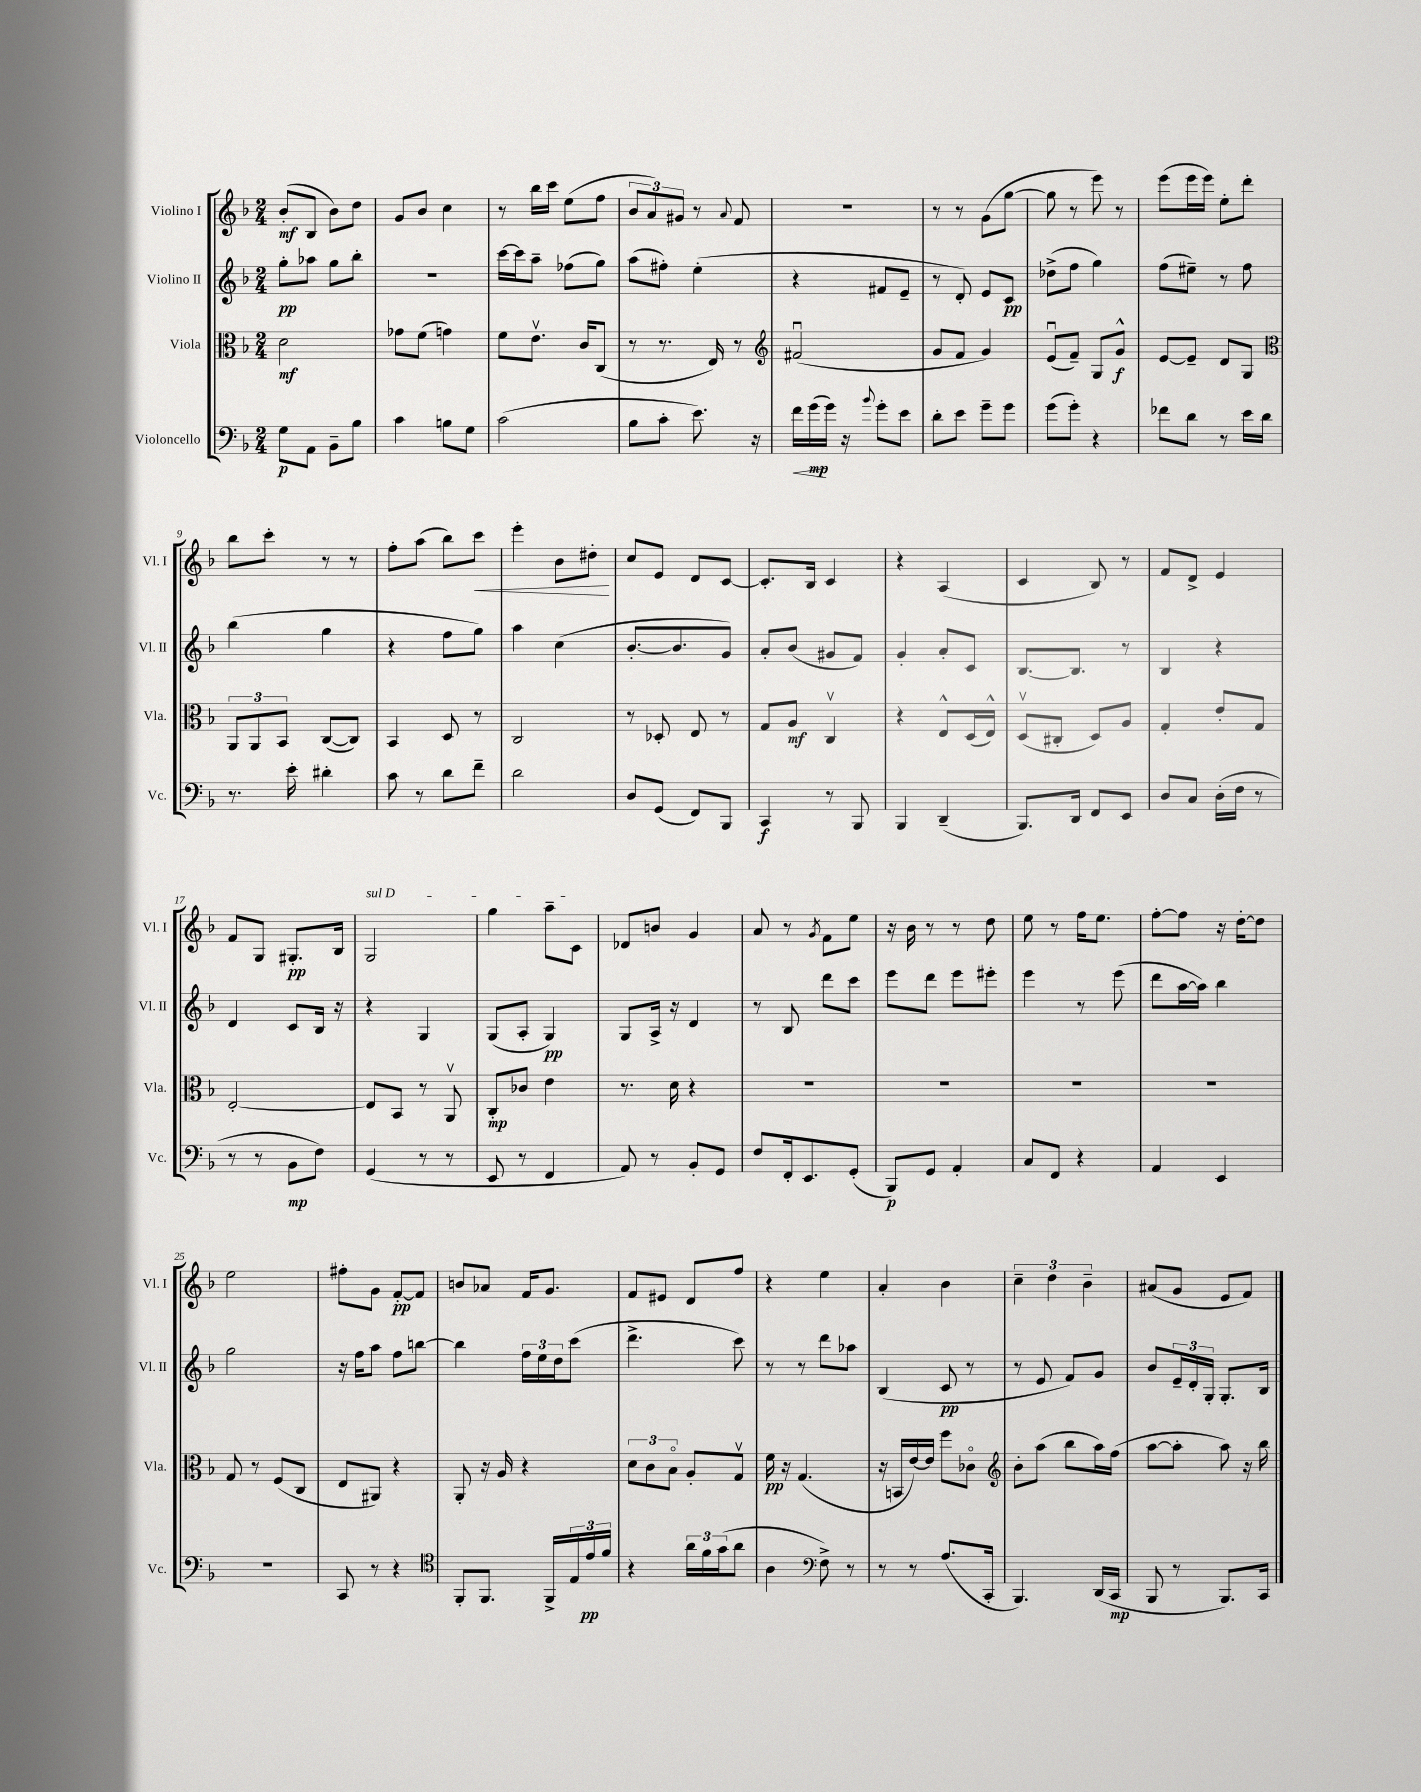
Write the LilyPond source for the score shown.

<<
\new StaffGroup <<
\new Staff = "s0" \with { instrumentName = "Violino I" shortInstrumentName = "Vl. I" } {
    \clef treble \key f \major \numericTimeSignature \time 2/4
    bes'8-.\mf( bes8 bes'8) d''8 |
    g'8 bes'8 c''4 |
    r8 bes''16 c'''16 e''8( f''8 |
    \tuplet 3/2 { bes'8 a'8) gis'8 } r8 \appoggiatura { a'8 } f'8 |
    R2 |
    r8 r8 g'8( g''8~ |
    g''8 r8 e'''8) r8 |
    e'''8( e'''16 e'''16) e''8-. d'''8-. |
    bes''8 c'''8-. r8 r8 |
    f''8-. a''8( bes''8) c'''8\< |
    e'''4-. bes'8 dis''8-.\! |
    c''8 e'8 d'8 c'8~ |
    c'8.-. bes16 c'4 |
    r4 a4( |
    c'4 bes8) r8 |
    f'8 d'8-> e'4 |
    f'8 g8 gis8.-.\pp bes16 |
    \once \override TextSpanner.bound-details.left.text = \markup { \italic "sul D" } g2\startTextSpan |
    g''4 a''8-- c'8\stopTextSpan |
    des'8 b'8 g'4 |
    a'8 r8 \acciaccatura { g'8 } f'8 e''8 |
    r16 bes'16 r8 r8 d''8 |
    e''8 r8 f''16 e''8. |
    f''8~-. f''8 r16 d''16~-. d''8 |
    e''2 |
    fis''8-. g'8 f'8~-.\pp f'8 |
    b'8 aes'8 f'16 g'8. |
    f'8 eis'8 d'8 f''8 |
    r4 e''4 |
    a'4-. bes'4 |
    \tuplet 3/2 { c''4-- d''4 bes'4-- } |
    ais'8( g'8 e'8 f'8) \bar "|." |
}
\new Staff = "s1" \with { instrumentName = "Violino II" shortInstrumentName = "Vl. II" } {
    \clef treble \key f \major \numericTimeSignature \time 2/4
    g''8-.\pp aes''8 g''8 bes''8-. |
    R2 |
    c'''16~ c'''16 a''8-- fes''8( g''8) |
    a''8( fis''8-.) e''4-.( |
    r4 fis'8 e'8-- |
    r8 d'8-.) e'8 c'8\pp |
    des''8->( f''8 g''4) |
    f''8( eis''8--) r8 f''8 |
    bes''4( g''4 |
    r4 f''8 g''8) |
    a''4 c''4( |
    bes'8.~-. bes'8. g'8) |
    a'8-. bes'8( gis'8 f'8) |
    g'4-. a'8-. c'8 |
    bes8.~ bes8. r8 |
    bes4 r4 |
    d'4 c'8 bes16 r16 |
    r4 g4 |
    g8( a8-. g4\pp) |
    g8 a16-> r16 d'4 |
    r8 bes8 d'''8 c'''8 |
    e'''8 d'''8 e'''8 eis'''8-. |
    e'''4 r8 e'''8( |
    d'''8 a''16~ a''16) bes''4 |
    g''2 |
    r16 f''16 a''8 f''8 b''8~ |
    b''4 \tuplet 3/2 { f''16 e''16 d''16 } c'''8( |
    d'''4.-> c'''8) |
    r8 r8 d'''8 aes''8 |
    bes4( c'8\pp r8 |
    r8 e'8 f'8) g'8 |
    bes'8 \tuplet 3/2 { e'16-- d'16-. g16-. } g8.-. bes16 \bar "|." |
}
\new Staff = "s2" \with { instrumentName = "Viola" shortInstrumentName = "Vla." } {
    \clef alto \key f \major \numericTimeSignature \time 2/4
    d'2\mf |
    ges'8 f'8( g'4) |
    f'8 e'8.\upbow c'16 c8( |
    r8 r8. e16) r8 |
    \clef treble fis'2\downbow( |
    g'8 f'8 g'4) |
    e'8\downbow( f'8--) g8 g'8-^\f |
    e'8~ e'8-- d'8 g8 |
    \clef alto \tuplet 3/2 { a,8 a,8 bes,8 } c8~( c8) |
    bes,4 d8 r8 |
    c2 |
    r8 des8-. e8 r8 |
    g8 a8\mf c4\upbow |
    r4 e8-^ d16( e16-^) |
    d8\upbow( cis8-. d8) a8 |
    g4-. e'8-. g8 |
    e2~-. |
    e8 bes,8 r8 a,8\upbow |
    c8-.\mp ces'8 e'4 |
    r8. d'16 r4 |
    R2 |
    R2 |
    R2 |
    R2 |
    g8 r8 f8( c8 |
    e8 ais,8) r4 |
    a,8-. r16 a16 r4 |
    \tuplet 3/2 { d'8 c'8 bes8\flageolet } a8-. g8\upbow |
    f'16\pp r16 g4.( |
    r16 b,16 e'16~) e'16 f''8 ces'8\flageolet |
    \clef treble bes'8-. a''8( bes''8 a''16) f''16( |
    a''8~ a''8-. a''8) r16 bes''16 \bar "|." |
}
\new Staff = "s3" \with { instrumentName = "Violoncello" shortInstrumentName = "Vc." } {
    \clef bass \key f \major \numericTimeSignature \time 2/4
    g8\p a,8 bes,8-- bes8 |
    c'4 b8 g8 |
    c'2( |
    bes8 c'8-. e'8.) r16 |
    f'16\< g'16\mp\!( g'16) r16 \appoggiatura { bes'8 } g'8-. e'8 |
    d'8-. e'8 g'8-- g'8 |
    g'8( g'8-.) r4 |
    fes'8 d'8 r8 e'16 d'16 |
    r8. e'16-. dis'4-. |
    c'8 r8 d'8 f'8-- |
    d'2 |
    d8 g,8( f,8) bes,,8 |
    c,4\f r8 bes,,8 |
    bes,,4 d,4--( |
    bes,,8.) d,16 f,8 e,8 |
    d8 c8 d16-.( f16 r8 |
    r8 r8 bes,8\mp f8) |
    g,4( r8 r8 |
    e,8 r8 f,4 |
    a,8) r8 bes,8-. g,8 |
    f8 f,16-. e,8. g,8-.( |
    bes,,8\p) g,8 a,4-. |
    c8 f,8 r4 |
    a,4 e,4 |
    R2 |
    c,8 r8 r4 |
    \clef tenor f,8-. f,8. f,16-> \tuplet 3/2 { e16 e'16\pp f'16 } |
    r4 \tuplet 3/2 { a'16 f'16 g'16( } a'8 |
    a4 \clef bass f8->) r8 |
    r8 r8 a8.( c,16-. |
    bes,,4.) d,16( c,16\mp |
    bes,,8 r8 bes,,8.) c,16 \bar "|." |
}
>>
>>
